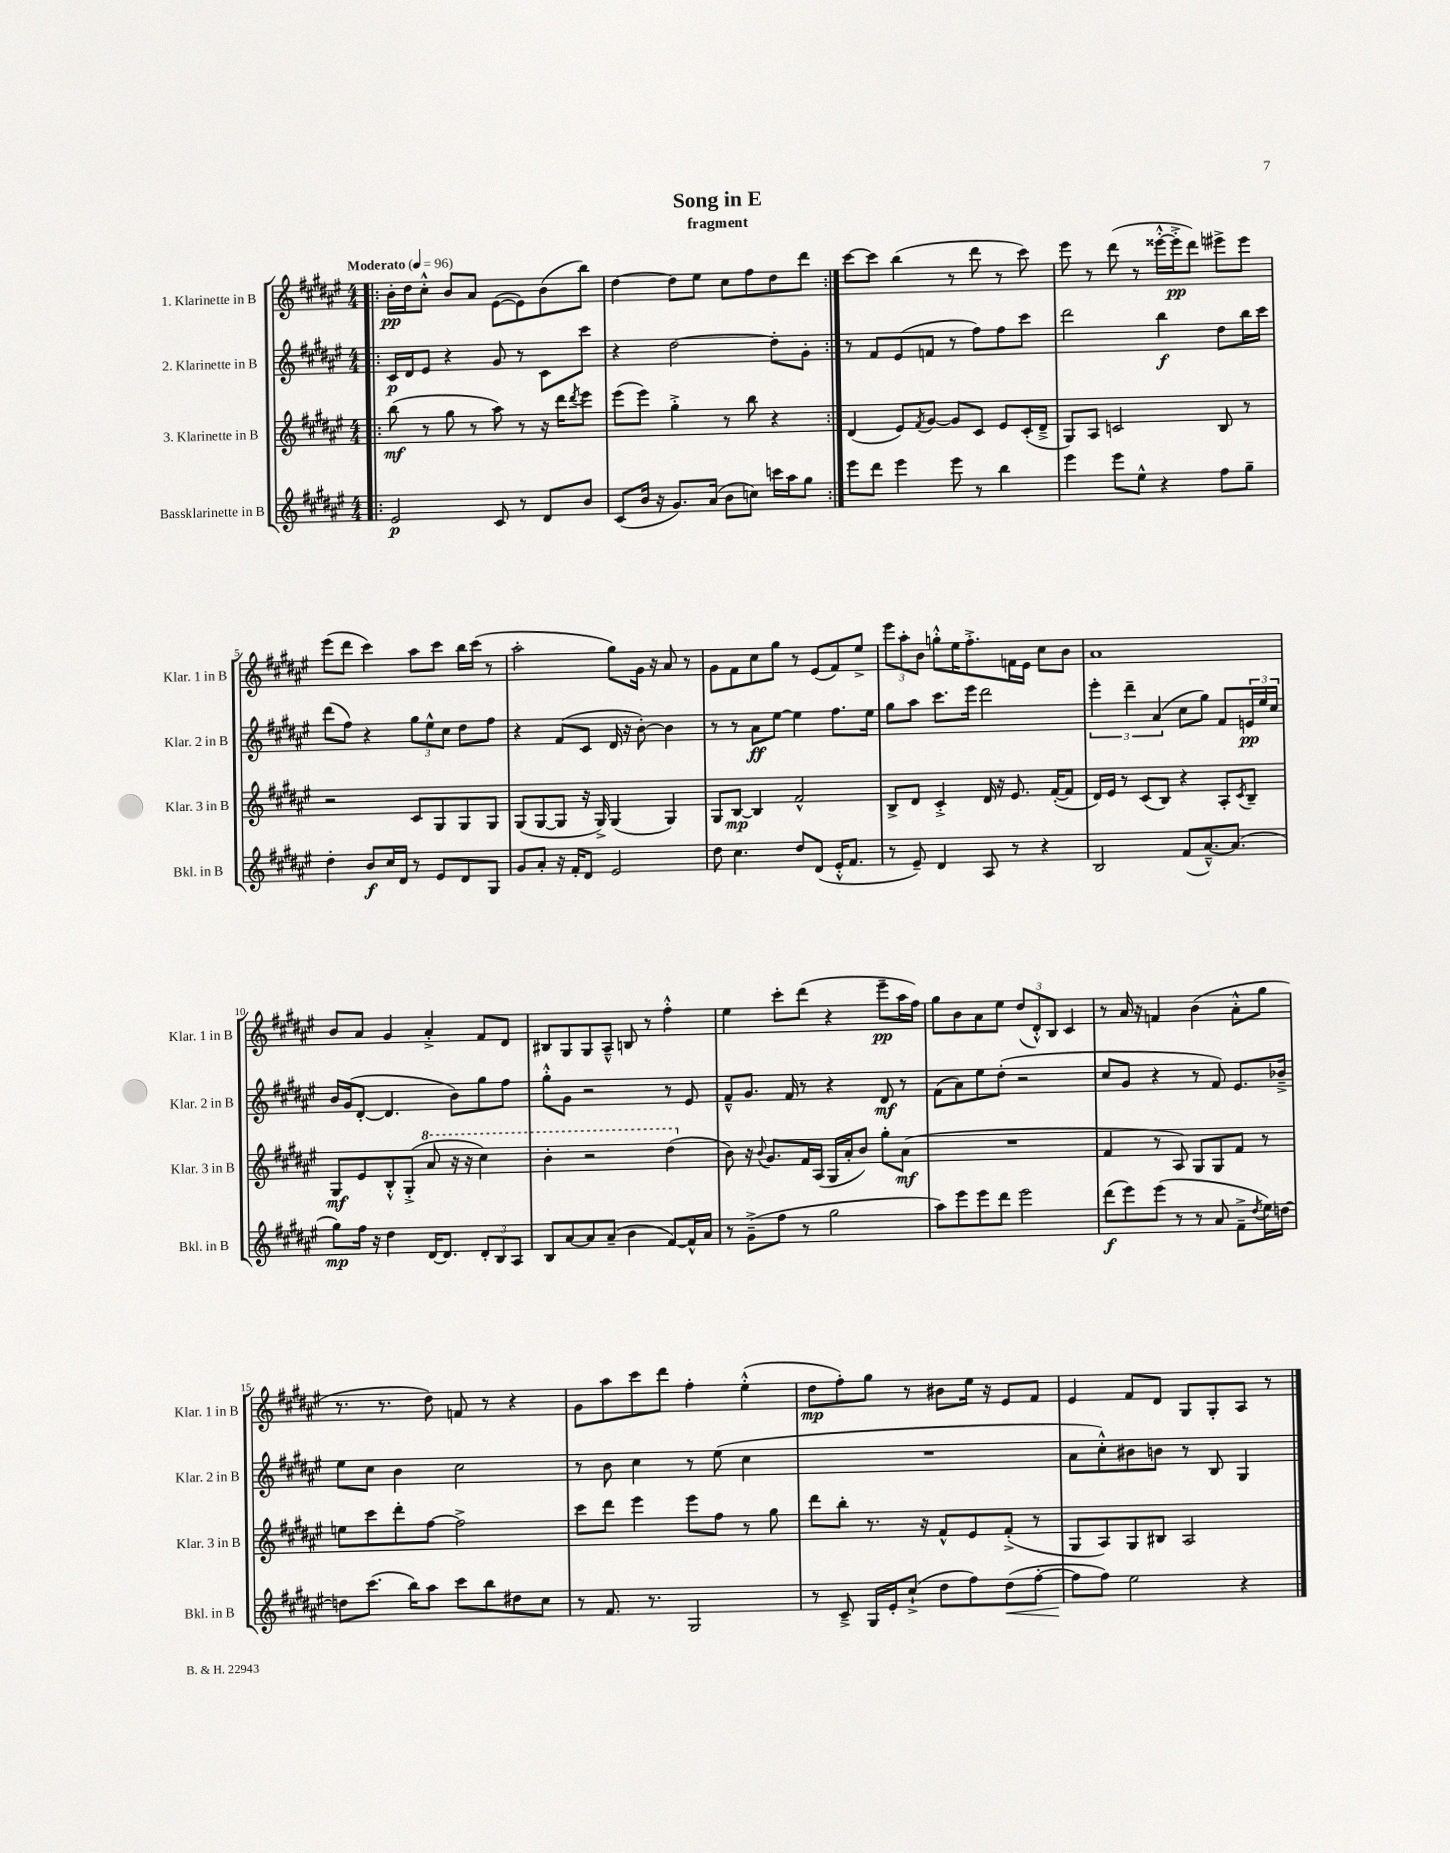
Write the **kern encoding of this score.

**kern	**kern	**kern	**kern
*staff4	*staff3	*staff2	*staff1
*clefG2	*clefG2	*clefG2	*clefG2
*k[f#c#g#d#a#e#]	*k[f#c#g#d#a#e#]	*k[f#c#g#d#a#e#]	*k[f#c#g#d#a#e#]
*M4/4	*M4/4	*M4/4	*M4/4
*MM96	*MM96	*MM96	*MM96
=!|:	=!|:	=!|:	=!|:
2e#	(8bb	16c#	16b'
.	.	16d#	16dd#
.	8r	8e#	8cc#'^^
.	8gg#	4r	8b
.	8r	.	8a#
8c#	8aa#)	8g#	([8e#
8r	8r	8r	8e#])
8d#	16r	8c#	(8b
.	16ddd#	.	.
.	8qddd#	.	.
8b	8eee#	8ccc#	8bb)
=	=	=	=
(8c#	(8eee#	4r	[4dd#
16b	8eee#)	.	.
16r	.	.	.
8.g#)	4gg#'^	[2dd#	8dd#]
.	.	.	8ee#
(16a#	.	.	.
8b	8r	.	8cc#
8cc)	8bb	.	8ff#
16ccc	4r	8dd#']	8dd#
16aa#	.	.	.
8gg#	.	8g#'	8ddd#
=:|!	=:|!	=:|!	=:|!
8eee#	(4d#	8r	[8ccc#
8ddd#	.	8f#	8ccc#]
4eee#	8e#)	(8e#	(4bb
.	8qf#	.	.
.	[8g#	8f	.
8eee#	8g#]	8r	8r
8r	8c#	8ff#)	8ddd#
4bb	8e#	8ff#	8r
.	(16c#'	8ccc#	8ccc#)
.	16d#~^	.	.
=	=	=	=
4eee#	8G#)	2ddd#	8eee#
.	8A#	.	8r
8eee#	2c	.	(8ddd#
8ee#^^	.	.	8r
4r	.	4bb	[16eee##'^^
.	.	.	16eee##'^]
.	.	.	8ddd#)
8ff#	8B	8dd#	8eee#^
8gg#~	8r	16bb	8eee#
.	.	16ccc#	.
=	=	=	=
4dd#'	2r	(8ddd#	(8eee#
.	.	8ff#)	8ddd#
8b	.	4r	4ccc#)
16cc#	.	.	.
16d#	.	.	.
8r	8c#	12gg#	8aa#
.	.	12ee#^^	.
8e#	8G#	.	8ccc#
.	.	12cc#	.
8d#	8G#	8dd#	16bb
.	.	.	(16ccc#
8G#	8G#	8ff#	8r
=	=	=	=
8g#	(8G#	4r	2aa#'
8a#'	[8G#	.	.
16r	8G#]	(8f#	.
16f#'	.	.	.
8d#	16r	8c#	.
.	16G#^)	.	.
2e#	(4G#	16d#	8gg#)
.	.	16r	.
.	.	[8b')	16g#
.	.	.	16r
.	4G#)	4b]	8a#
.	.	.	8r
=	=	=	=
8dd#	8G#	8r	8g#
4.cc#	[8B	8r	8f#
.	4B]	8a#	8cc#
.	.	[8ee#	8gg#
8dd#	2f#^^	4ee#]	8r
(8d#	.	.	(8e#
16e#'^^	.	8.ff#	8f#)
8.f#	.	.	.
.	.	.	8ee#^
.	.	16ee#	.
=	=	=	=
8r	8B^	8gg#	12eee#
.	.	.	12aa#'
8e#~)	8d#	8aa#	.
.	.	.	12b
4d#	4c#'^	8.ccc#	8gg'^^
.	.	.	16ee#
.	.	16eee#	8.ff#'^
8A#	16d#	2ddd#	.
.	16r	.	.
8r	8.e#	.	16f
.	.	.	16e#
4r	.	.	8cc#
.	([16f#'	.	.
.	8f#]	.	8b
=	=	=	=
2B	16d#)	6eee#'	1a#
.	16e#	.	.
.	8r	.	.
.	.	6ddd#~	.
.	(8c#	.	.
.	.	(6a#	.
.	8B)	.	.
(8f#	4r	8cc#	.
[8.a#~^^)	.	8gg#)	.
.	8A#'	8f#	.
(8.a#]	.	.	.
.	8qc#	.	.
.	8B~	24e	.
.	.	24ee#	.
.	.	24cc#	.
=	=	=	=
8gg#)	8G#	16b	8b
.	.	(16g#	.
16ff#	8e#	[8d#'	8a#
16r	.	.	.
4dd#	8B'^^	4.d#]	4g#
.	(8G#'^	.	.
[16d#	8aa#	.	4a#'^
8.d#]	.	.	.
.	16r	8b)	.
.	16r	.	.
12d#'	4ccc#)	8gg#	8f#
12B	.	.	.
.	.	8ff#	8d#
12A#	.	.	.
=	=	=	=
8B	4bb'	8gg#'^^	8B#
[8a#	.	8g#	8G#
8a#]	2r	2r	8G#
(8a#~	.	.	8A#~^^
4b	.	.	8B
.	.	.	8r
[8f#)	(4ddd#	8r	4ff#'^^
16f#^^]	.	8e#	.
16a#	.	.	.
=	=	=	=
8r	8b)	8f#~^^	4ee#
(8g#~^	16r	8.g#	.
.	8qqb	.	.
.	8.g#	.	.
8ff#	.	.	8ccc#'
.	.	16f#	.
8r	16f#	8r	(8ddd#
.	(16A#	.	.
2gg#	16G#	4r	4r
.	16a#'	.	.
.	8b)	.	.
.	8gg#'	8d#	8eee#~
.	(8a#	8r	16aa#
.	.	.	16ff#)
=	=	=	=
8aa#)	1r	(8f#	8gg#
8eee#	.	8a#)	8b
8eee#	.	8ee#	8a#
8ddd#	.	(8dd#'	8ee#
2eee#	.	2r	(12dd#
.	.	.	12d#'^^)
.	.	.	12B
.	.	.	4c#
=	=	=	=
(8ddd#	4f#	8cc#	8r
8eee#)	.	8g#	16a#
.	.	.	16r
(8eee#	8r	4r	4f
8r	8A#)	.	.
8r	8G#	8r	(4b
8a#	8G#	8f#)	.
8f#~^	8f#	8.e#	8a#'^^
8qdd#	.	.	.
16ee#)	8r	.	8gg#
[16dd	.	16b-~^	.
=	=	=	=
8dd]	8ee	8ee#	8.r
(8.ccc#	8ccc#	8cc#	.
.	.	.	8.r
.	8ddd#'	4b	.
16bb)	.	.	.
8aa#	[8ff#	.	8dd#)
8ccc#	2ff#^]	2cc#	8f
8bb	.	.	8r
8dd#	.	.	4r
8cc#	.	.	.
=	=	=	=
8r	8ccc#	8r	8g#
8.f#	8ddd#	8b	8aa#
.	4eee#	4cc#	8ccc#
8.r	.	.	.
.	.	.	8ddd#
2G#	8eee#	8r	4ff#'
.	8ff#	(8ee#	.
.	8r	4cc#	(4ee#'^^
.	8gg#	.	.
=	=	=	=
8r	8ddd#	1r	8dd#
8c#~^	8bb'	.	8ff#')
16G#	8.r	.	8gg#
16e#'	.	.	.
(8cc#`^	.	.	8r
.	16r	.	.
8dd#	8f#^^	.	8b#
8ff#)	8e#	.	16ee#
.	.	.	16r
(8dd#	(8f#'^	.	8e#
[8ff#'	8r	.	8f#
=	=	=	=
8ff#]	8G#	8a#	4e#
8ff#)	8A#)	8cc#'^^)	.
2ee#	8G#	8b#	8f#
.	8B#	8b	8d#
.	2A#	8r	8G#
.	.	8B	8G#'
4r	.	4G#	8A#
.	.	.	8r
==	==	==	==
*-	*-	*-	*-
